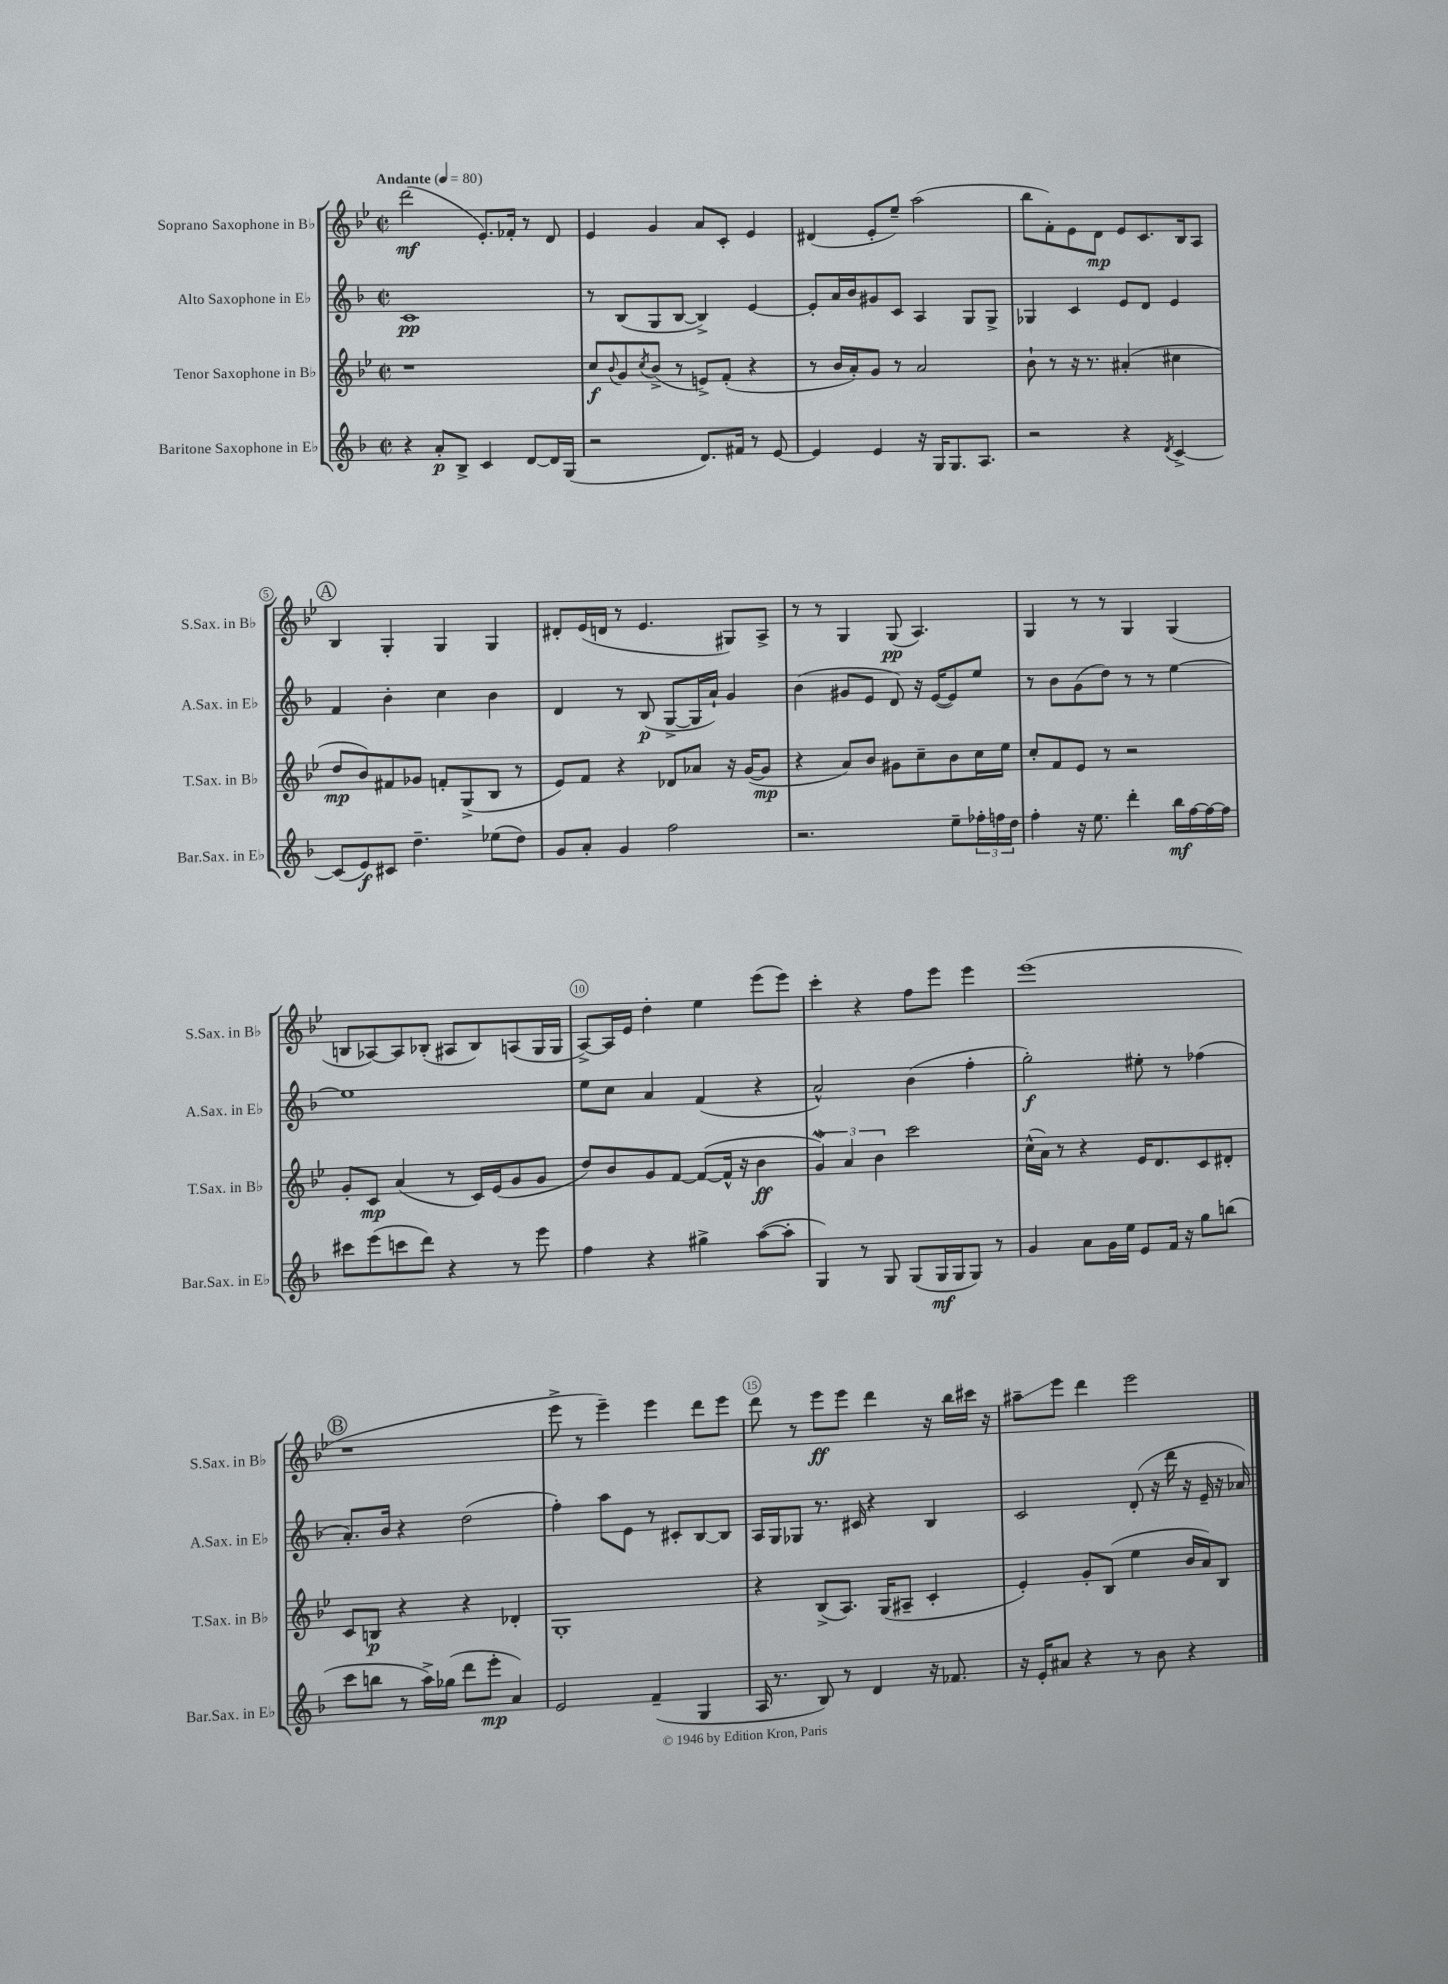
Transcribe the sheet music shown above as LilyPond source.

<<
\new StaffGroup <<
\new Staff = "s0" \with { instrumentName = "Soprano Saxophone in Bb" shortInstrumentName = "S.Sax. in Bb" } {
    \clef treble \key bes \major \defaultTimeSignature \time 2/2 \tempo "Andante" 4 = 80
    d'''2\mf( ees'8.-.) fes'16-. r8 d'8 |
    ees'4 g'4 a'8 c'8-. ees'4 |
    dis'4( ees'8-. ees''8--) a''2( |
    bes''8 f'8-.) ees'8 d'8\mp ees'8 c'8. bes16 a8 |
    \mark \markup { \circle "A" } bes4 g4-. g4 g4 |
    dis'8-. ees'16( d'16 r8 ees'4. gis8) a8-> |
    r8 r8 g4 g8\pp( a4.) |
    g4 r8 r8 g4 g4( |
    b8 aes8~) aes8 bes8-.( ais8 bes8) a8( g16 g16 |
    a8~->) a16 ees'16 d''4-. ees''4 ees'''8( ees'''8) |
    c'''4-. r4 f''8 ees'''8 ees'''4 |
    ees'''1( |
    \mark \markup { \circle "B" } r1 |
    ees'''8-> r8 ees'''4--) ees'''4 d'''8 ees'''8 |
    d'''8 r8 ees'''8\ff ees'''8 d'''4 r16 bes''16 cis'''16 r16 |
    ais''8--\glissando ees'''8 d'''4 ees'''2 \bar "|." |
}
\new Staff = "s1" \with { instrumentName = "Alto Saxophone in Eb" shortInstrumentName = "A.Sax. in Eb" } {
    \clef treble \key f \major \defaultTimeSignature \time 2/2
    c'1\pp |
    r8 bes8( g8 bes8~ bes4->) e'4~ |
    e'8-. a'16 bes'16 gis'8 c'8 a4 g8 g8-> |
    ges4 c'4 e'8 d'8 e'4 |
    \mark \markup { \circle "A" } f'4 bes'4-. c''4 bes'4 |
    d'4 r8 bes8\p( g8~-> g16 a'16-!) g'4 |
    bes'4( gis'8 e'8 d'8) r16 e'16~( e'8) e''8 |
    r8 bes'8 g'8( d''8) r8 r8 e''4~ |
    e''1 |
    e''8 c''8 a'4 f'4( r4 |
    a'2-^) bes'4( f''4-. |
    g''2-.\f) eis''8-. r8 fes''4( |
    \mark \markup { \circle "B" } a'8.-.) bes'16 r4 d''2( |
    f''4-.) a''8 e'8 r8 cis'8-. bes8~ bes8 |
    a16 g16 ges8 r8. cis'16 r4 bes4 |
    c'2 d'8-.( r16 d'''16 r16 e'16-- r16 aes'16) \bar "|." |
}
\new Staff = "s2" \with { instrumentName = "Tenor Saxophone in Bb" shortInstrumentName = "T.Sax. in Bb" } {
    \clef treble \key bes \major \defaultTimeSignature \time 2/2
    r1 |
    c''8\f \appoggiatura { bes'8 } g'8 \acciaccatura { c''8 } bes'8->( r8 e'8->) f'8-.( r4 |
    r8 bes'16 a'16-.) g'8 r8 a'2 |
    bes'8-! r8 r16 r8. ais'4-.( cis''4 |
    \mark \markup { \circle "A" } d''8\mp bes'8) fis'8 ges'8 f'8-. g8->( bes8 r8 |
    ees'8) f'8 r4 des'8 aes'8 r16 g'16~( g'8\mp |
    r4 a'8) bes'8 gis'8 c''8-- bes'8 c''16 ees''16 |
    c''8-. f'8 ees'8 r8 r2 |
    g'8-. c'8\mp a'4( r8 c'16) ees'16( g'8 g'8 |
    d''8) bes'8 g'8 f'8~ f'8~( f'16-^ r16 bes'4\ff |
    \tuplet 3/2 { g'4\mordent) a'4 bes'4 } c'''2 |
    c''16-^( a'16) r8 r4 ees'16 d'8. c'8 dis'8-. |
    \mark \markup { \circle "B" } c'8 b8\p r4 r4 des'4-. |
    g1-. |
    r4 bes8->( a8.) g16( ais8-- c'4-. |
    ees'4-.) g'8-. bes8( ees''4 bes'16 a'16) bes8 \bar "|." |
}
\new Staff = "s3" \with { instrumentName = "Baritone Saxophone in Eb" shortInstrumentName = "Bar.Sax. in Eb" } {
    \clef treble \key f \major \defaultTimeSignature \time 2/2
    r4 a'8-.\p bes8-> c'4 d'8~ d'16 g16( |
    r2 d'8.) fis'16 r8 e'8~ |
    e'4 e'4 r16 g16 g8. a8. |
    r2 r4 \acciaccatura { d'8 } c'4~-> |
    \mark \markup { \circle "A" } c'8( e'8\f) cis'8 d''4.-- ees''8( d''8) |
    g'8 a'8-. g'4 f''2 |
    r2. e''8-- \tuplet 3/2 { fes''16-. f''16 d''16 } |
    f''4-. r16 e''8. d'''4-. bes''16\mf f''16~ f''16~ f''16 |
    cis'''8 e'''8( c'''8 d'''8) r4 r8 e'''8 |
    f''4 r4 gis''4-> a''8~( a''8-. |
    g4) r8 g8 g8( g16\mf g16 g8) r8 |
    g'4 a'8 g'16 e''16 e'8 f'16 r16 g''8 b''8( |
    \mark \markup { \circle "B" } c'''8 b''8 r8 a''16->) ges''16( d'''8 e'''8-.\mp a'4) |
    e'2 f'4--( g4 |
    a16 r8. bes8) r8 d'4 r16 fes'8. |
    r16 e'16-. ais'8 r4 r8 bes'8 r4 \bar "|." |
}
>>
>>
\layout { \context { \Score \override BarNumber.break-visibility = ##(#f #t #t) barNumberVisibility = #(every-nth-bar-number-visible 5) \override BarNumber.stencil = #(make-stencil-circler 0.1 0.3 ly:text-interface::print) } }
